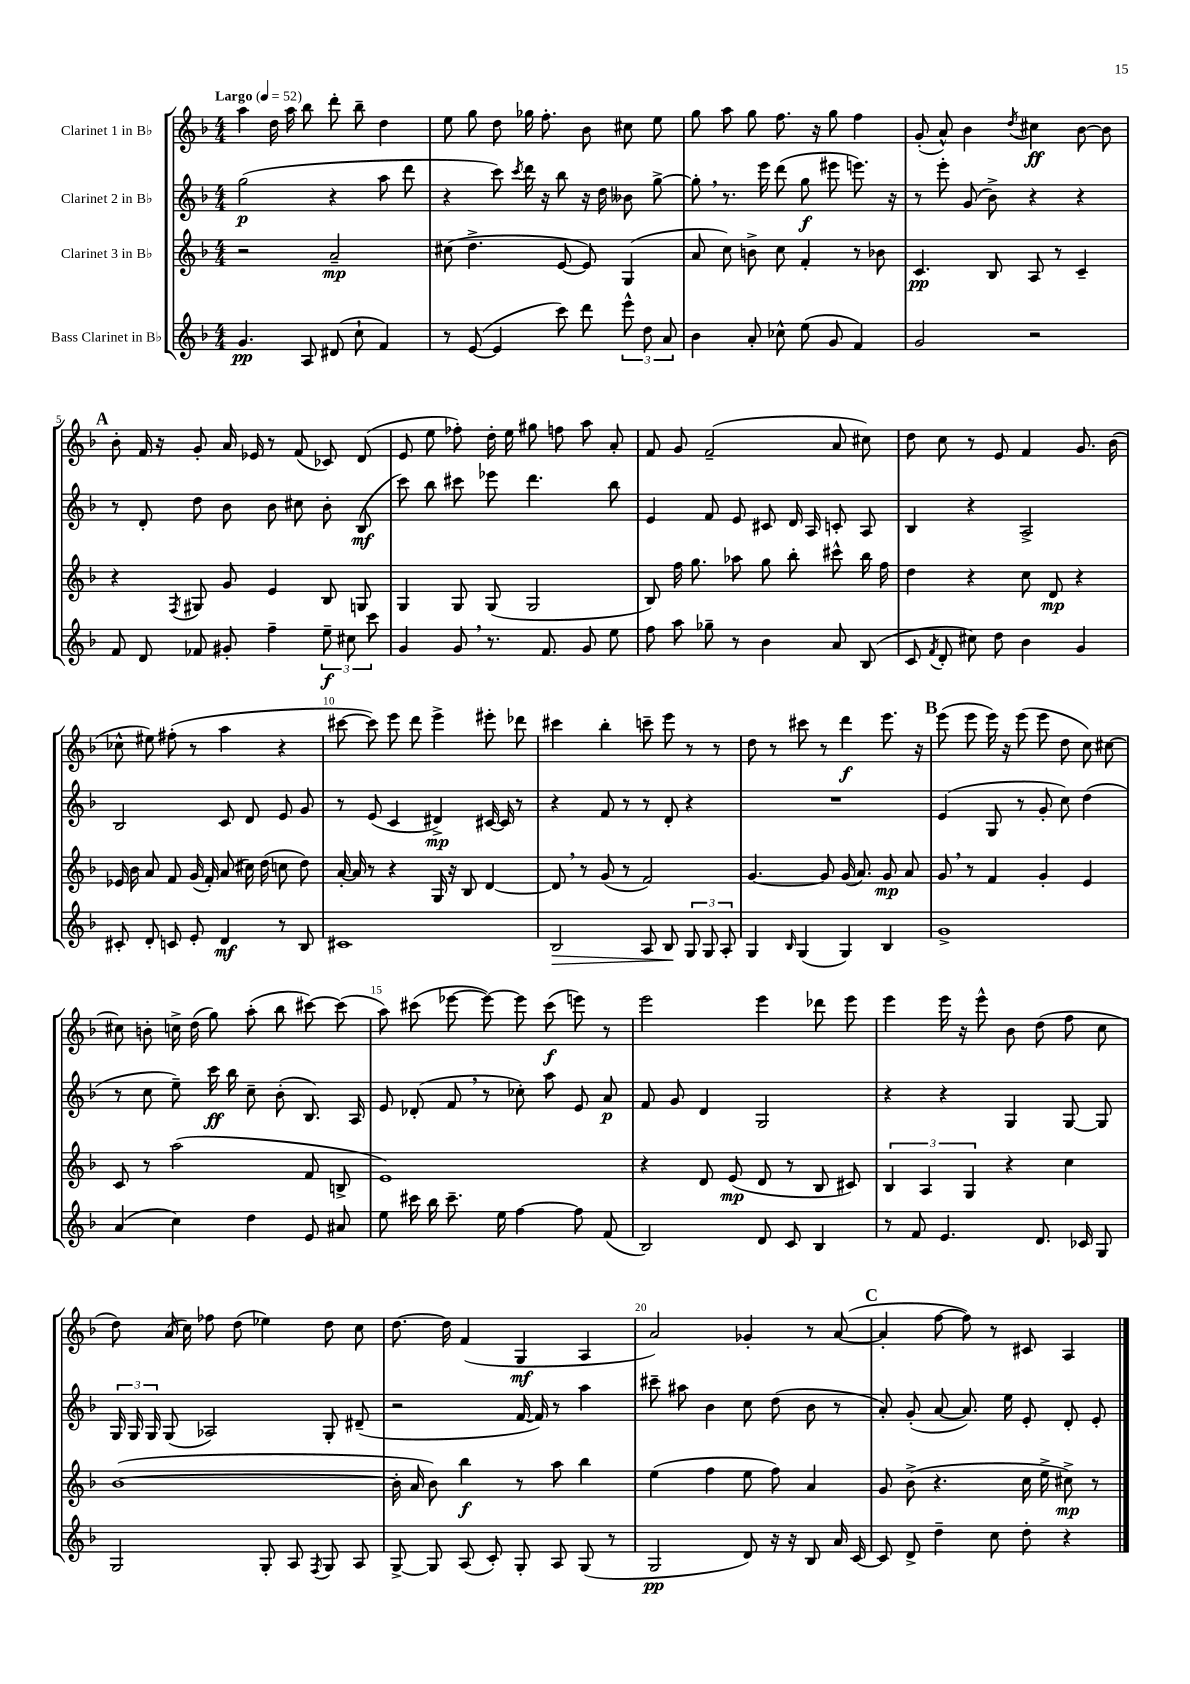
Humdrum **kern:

**kern	**dynam	**kern	**dynam	**kern	**dynam	**kern	**dynam
*part4	*part4	*part3	*part3	*part2	*part2	*part1	*part1
*staff4	*staff4	*staff3	*staff3	*staff2	*staff2	*staff1	*staff1
*I"Bass Clarinet in B♭	*	*I"Clarinet 3 in B♭	*	*I"Clarinet 2 in B♭	*	*I"Clarinet 1 in B♭	*
*clefG2	*	*clefG2	*	*clefG2	*	*clefG2	*
*k[b-]	*	*k[b-]	*	*k[b-]	*	*k[b-]	*
*M4/4	*	*M4/4	*	*M4/4	*	*M4/4	*
*MM52	*	*MM52	*	*MM52	*	*MM52	*
=1	=1	=1	=1	=1	=1	=1	=1
!	!	!	!	!	!	!LO:TX:a:B:t=Largo	!
4.g/	pp	2r	.	(2gg\	p	4aa\	.
.	.	.	.	.	.	16dd\	.
.	.	.	.	.	.	16aa\	.
8A/	.	.	.	.	.	8bb-\	.
(8d#X/	.	2a~/	mp	4r	.	8ddd'\	.
8cc`\	.	.	.	.	.	8bb-~\	.
4f/)	.	.	.	8aa\	.	4dd\	.
.	.	.	.	8ddd\	.	.	.
=2	=2	=2	=2	=2	=2	=2	=2
8r	.	(8cc#X\	.	4r	.	8ee\	.
([8e/	.	4.dd^\	.	.	.	8gg\	.
4e/]	.	.	.	8ccc\)	.	8dd\	.
.	.	.	.	8qccc/	.	.	.
.	.	.	.	16ddd\	.	16gg-X\	.
.	.	.	.	16r	.	8.ff'\	.
8ccc\)	.	[8e/	.	8bb-\	.	.	.
8ddd\	.	8e/])	.	16r	.	8b-\	.
.	.	.	.	16dd\	.	.	.
12eee^^\	.	(4G/	.	8b--X\	.	8cc#X\	.
12dd\	.	.	.	.	.	.	.
.	.	.	.	[8gg^\	.	8ee\	.
12a/	.	.	.	.	.	.	.
=3	=3	=3	=3	=3	=3	=3	=3
4b-\	.	8a/	.	8gg',\]	.	8gg\	.
.	.	8cc\)	.	8.r	.	8aa\	.
8a'/	.	8bn^\	.	.	.	8gg\	.
.	.	.	.	16eee\	.	.	.
8cc-X^^\	.	8cc\	.	(8ddd\	.	8.ff\	.
(8ee\	.	4f'/	.	8gg\	f	.	.
.	.	.	.	.	.	16r	.
8g/	.	.	.	8eee#X\	.	8gg\	.
4f/)	.	8r	.	8.eeen\)	.	4ff\	.
.	.	8b-X\	.	.	.	.	.
.	.	.	.	16r	.	.	.
=4	=4	=4	=4	=4	=4	=4	=4
2g/	.	4.c/	pp	8r	.	(8g'/	.
.	.	.	.	8eee'\	.	8a^^/)	.
.	.	.	.	(8g/	.	4b-\	.
.	.	8B-/	.	8b-^\)	.	.	.
.	.	.	.	.	.	8qdd/	.
2r	.	8A/	.	4r	.	4cc#X\	ff
.	.	8r	.	.	.	.	.
.	.	4c~/	.	4r	.	[8b-\	.
.	.	.	.	.	.	8b-\]	.
!!LO:LB:g=z
!!LO:REH:place=s1:t=A
=5	=5	=5	=5	=5	=5	=5	=5
8f/	.	4r	.	8r	.	8b-'\	.
8d/	.	.	.	8d'/	.	16f/	.
.	.	.	.	.	.	16r	.
.	.	8qF/	.	.	.	.	.
8f-X/	.	8G#X/	.	8dd\	.	8g'/	.
8g#X'/	.	8g/	.	8b-\	.	16a/	.
.	.	.	.	.	.	16e-X/	.
4ff~\	.	4e/	.	8b-\	.	8r	.
.	.	.	.	8cc#X\	.	(8f/	.
12ee~\	f	8B-/	.	8b-'\	.	8c-X/)	.
12cc#X\	.	.	.	.	.	.	.
.	.	8Gn/	.	(8B-/	mf	(8d/	.
12ccc\	.	.	.	.	.	.	.
=6	=6	=6	=6	=6	=6	=6	=6
4g/	.	4G/	.	8ccc\)	.	8e/	.
.	.	.	.	8bb-\	.	8ee\	.
8g,/	.	8G/	.	8ccc#X\	.	8ff-X'\)	.
8.r	.	(8G/	.	8eee-X\	.	16dd'\	.
.	.	.	.	.	.	16ee\	.
.	.	2G/	.	4.ddd\	.	8gg#X\	.
8.f/	.	.	.	.	.	.	.
.	.	.	.	.	.	8ffn\	.
8g/	.	.	.	.	.	8aa\	.
8ee\	.	.	.	8bb-\	.	8a'/	.
=7	=7	=7	=7	=7	=7	=7	=7
8ff\	.	8B-/)	.	4e/	.	8f/	.
8aa\	.	16ff\	.	.	.	8g/	.
.	.	8.gg\	.	.	.	.	.
8gg-X~\	.	.	.	8f/	.	(2f~/	.
8r	.	8aa-X\	.	8e/	.	.	.
4b-\	.	8gg\	.	8c#X/	.	.	.
.	.	8bb-'\	.	16d/	.	.	.
.	.	.	.	16A/	.	.	.
8a/	.	8ccc#X^^\	.	8cn'/	.	8a/	.
(8B-/	.	16bb-\	.	8A/	.	8cc#X\)	.
.	.	16ff\	.	.	.	.	.
=8	=8	=8	=8	=8	=8	=8	=8
8c/	.	4dd\	.	4B-/	.	8dd\	.
8qf/	.	.	.	.	.	.	.
8d'/	.	.	.	.	.	8cc\	.
8cc#X\)	.	4r	.	4r	.	8r	.
8dd\	.	.	.	.	.	8e/	.
4b-\	.	8cc\	.	2A^/	.	4f/	.
.	.	8d/	mp	.	.	.	.
4g/	.	4r	.	.	.	8.g/	.
.	.	.	.	.	.	(16b-\	.
!!LO:LB:g=z
=9	=9	=9	=9	=9	=9	=9	=9
8c#X'/	.	16e-X/	.	2B-/	.	8cc-X^^\	.
.	.	16b-\	.	.	.	.	.
8d'/	.	8a/	.	.	.	8ee#X\)	.
8cn/	.	8f/	.	.	.	(8ff#X'\	.
8e'/	.	(16g/	.	.	.	8r	.
.	.	16f'/)	.	.	.	.	.
4d/	mf	(8a/	.	8c/	.	4aa\	.
.	.	16cc#X\)	.	8d/	.	.	.
.	.	(16dd\	.	.	.	.	.
8r	.	8ccn\	.	8e/	.	4r	.
8B-/	.	8dd\)	.	8g/	.	.	.
=10	=10	=10	=10	=10	=10	=10	=10
1c#X	.	[16a'/	.	8r	.	[8ccc#X\	.
.	.	16a/]	.	.	.	.	.
.	.	8r	.	(8e/	.	8ccc#\])	.
.	.	4r	.	4c/	.	8eee\	.
.	.	.	.	.	.	8ddd\	.
.	.	16G/	.	4d#X^/)	mp	4eee^\	.
.	.	16r	.	.	.	.	.
.	.	8B-/	.	.	.	.	.
.	.	[4d/	.	[16c#X/	.	8eee#X'\	.
.	.	.	.	16c#/]	.	.	.
.	.	.	.	8r	.	8ddd-X\	.
=11	=11	=11	=11	=11	=11	=11	=11
!	!LO:HP:b	!	!	!	!	!	!
2B-/	>	8d,/]	.	4r	.	4ccc#X\	.
.	.	8r	.	.	.	.	.
.	.	(8g/	.	8f/	.	4bb-'\	.
.	.	8r	.	8r	.	.	.
8A/	.	2f/)	.	8r	.	8cccn~\	.
8B-/	.	.	.	8d'/	.	8eee\	.
12G/	]	.	.	4r	.	8r	.
12G/	.	.	.	.	.	.	.
.	.	.	.	.	.	8r	.
12A'/	.	.	.	.	.	.	.
=12	=12	=12	=12	=12	=12	=12	=12
4G/	.	[4.g/	.	1r	.	8dd\	.
.	.	.	.	.	.	8r	.
16qqB-/	.	.	.	.	.	.	.
(4G/	.	.	.	.	.	8ccc#X\	.
.	.	8g/]	.	.	.	8r	.
4G/)	.	(16g/	.	.	.	4ddd\	f
.	.	8.a/)	.	.	.	.	.
4B-/	.	8g/	mp	.	.	8.eee\	.
.	.	8a/	.	.	.	.	.
.	.	.	.	.	.	16r	.
!!LO:REH:place=s1:t=B
=13	=13	=13	=13	=13	=13	=13	=13
1g^	.	8g,/	.	(4e/	.	(8eee\	.
.	.	8r	.	.	.	8eee\	.
.	.	4f/	.	8G/	.	16eee\)	.
.	.	.	.	.	.	16r	.
.	.	.	.	8r	.	(8eee\	.
.	.	4g'/	.	8g'/	.	8eee\	.
.	.	.	.	8cc\)	.	8dd\	.
.	.	4e/	.	(4dd\	.	8cc\)	.
.	.	.	.	.	.	[8cc#X\	.
!!LO:LB:g=z
=14	=14	=14	=14	=14	=14	=14	=14
(4a/	.	8c/	.	8r	.	8cc#X\]	.
.	.	8r	.	8cc\	.	8bn'\	.
4cc\)	.	(2aa\	.	8ee~\)	.	16ccn^\	.
.	.	.	.	.	.	(16dd\	.
.	.	.	.	16ccc\	ff	8gg\)	.
.	.	.	.	16bb-\	.	.	.
4dd\	.	.	.	8cc~\	.	(8aa'\	.
.	.	.	.	(8b-'\	.	8bb-\	.
8e/	.	8f/	.	8.B-/)	.	[8ccc#X\)	.
8a#X/	.	8Bn^/	.	.	.	(8ccc#\]	.
.	.	.	.	16A/	.	.	.
=15	=15	=15	=15	=15	=15	=15	=15
8ee\	.	1e)	.	8e/	.	8aa\)	.
16ccc#X\	.	.	.	(8d-X'/	.	(8ccc#X\	.
16bb-\	.	.	.	.	.	.	.
8.ccc#~\	.	.	.	8f,/	.	[8eee-X\	.
.	.	.	.	8r	.	8eee-\_)	.
16ee\	.	.	.	.	.	.	.
[4ff\	.	.	.	8cc-X'\)	.	8eee-\]	.
.	.	.	.	8aa\	.	(8ccc#\	f
8ff\]	.	.	.	8e/	.	8eeen\)	.
(8f/	.	.	.	8a/	p	8r	.
=16	=16	=16	=16	=16	=16	=16	=16
2B-/)	.	4r	.	8f/	.	2eee\	.
.	.	.	.	8g/	.	.	.
.	.	8d/	.	4d/	.	.	.
.	.	(8e/	mp	.	.	.	.
8d/	.	8d/	.	2G/	.	4eee\	.
8c/	.	8r	.	.	.	.	.
4B-/	.	8B-/	.	.	.	8ddd-X\	.
.	.	8c#X/)	.	.	.	8eee\	.
=17	=17	=17	=17	=17	=17	=17	=17
8r	.	6B-/	.	4r	.	4eee\	.
8f/	.	.	.	.	.	.	.
.	.	6A/	.	.	.	.	.
4.e/	.	.	.	4r	.	16eee\	.
.	.	.	.	.	.	16r	.
.	.	6G/	.	.	.	.	.
.	.	.	.	.	.	8eee^^\	.
.	.	4r	.	4G/	.	8b-\	.
8.d/	.	.	.	.	.	(8dd\	.
.	.	4cc\	.	[8G/	.	8ff\	.
16c-X/	.	.	.	.	.	.	.
8G/	.	.	.	8G/]	.	8cc\	.
!!LO:LB:g=z
=18	=18	=18	=18	=18	=18	=18	=18
2G/	.	([1b-	.	24G/	.	8dd\)	.
.	.	.	.	24G/	.	.	.
.	.	.	.	24G/	.	.	.
.	.	.	.	(8G/	.	(16a/	.
.	.	.	.	.	.	16cc\)	.
.	.	.	.	2A-X/)	.	8ff-X\	.
.	.	.	.	.	.	(8dd\	.
8G'/	.	.	.	.	.	4ee-X\)	.
8A/	.	.	.	.	.	.	.
8qF/	.	.	.	.	.	.	.
8G/	.	.	.	8G'/	.	8dd\	.
8A/	.	.	.	(8d#X~/	.	8cc\	.
=19	=19	=19	=19	=19	=19	=19	=19
[8G^/	.	16b-'\]	.	2r	.	[8.dd\	.
.	.	16a/	.	.	.	.	.
8G/]	.	8b-\)	.	.	.	.	.
.	.	.	.	.	.	16dd\]	.
(8A/	.	4bb-\	f	.	.	(4f/	.
8c'/)	.	.	.	.	.	.	.
8G'/	.	8r	.	[16f/	.	4G/	mf
.	.	.	.	16f/])	.	.	.
8A/	.	8aa\	.	8r	.	.	.
(8G/	.	4bb-\	.	4aa\	.	4A/	.
8r	.	.	.	.	.	.	.
=20	=20	=20	=20	=20	=20	=20	=20
2G/	pp	(4ee\	.	8ccc#X~\	.	2a/)	.
.	.	.	.	8aa#X\	.	.	.
.	.	4ff\	.	4b-\	.	.	.
8d/)	.	8ee\	.	8cc\	.	4g-X'/	.
16r	.	8ff\)	.	(8dd\	.	.	.
16r	.	.	.	.	.	.	.
8B-/	.	4a/	.	8b-\	.	8r	.
16a/	.	.	.	8r	.	([8a/	.
[16c/	.	.	.	.	.	.	.
!!LO:REH:place=s1:t=C
=21	=21	=21	=21	=21	=21	=21	=21
8c/]	.	8g/	.	8a'/)	.	4a'/]	.
8d^/	.	(8b-^\	.	(8g'/	.	.	.
4dd~\	.	4.r	.	[8a/	.	[8ff\	.
.	.	.	.	8.a/])	.	8ff\])	.
8cc\	.	.	.	.	.	8r	.
.	.	.	.	16ee\	.	.	.
8dd'\	.	16cc\	.	8e'/	.	8c#X/	.
.	.	16ee^\	.	.	.	.	.
4r	.	8cc#X^\)	mp	8d'/	.	4A/	.
.	.	8r	.	8e'/	.	.	.
==	==	==	==	==	==	==	==
*-	*-	*-	*-	*-	*-	*-	*-
